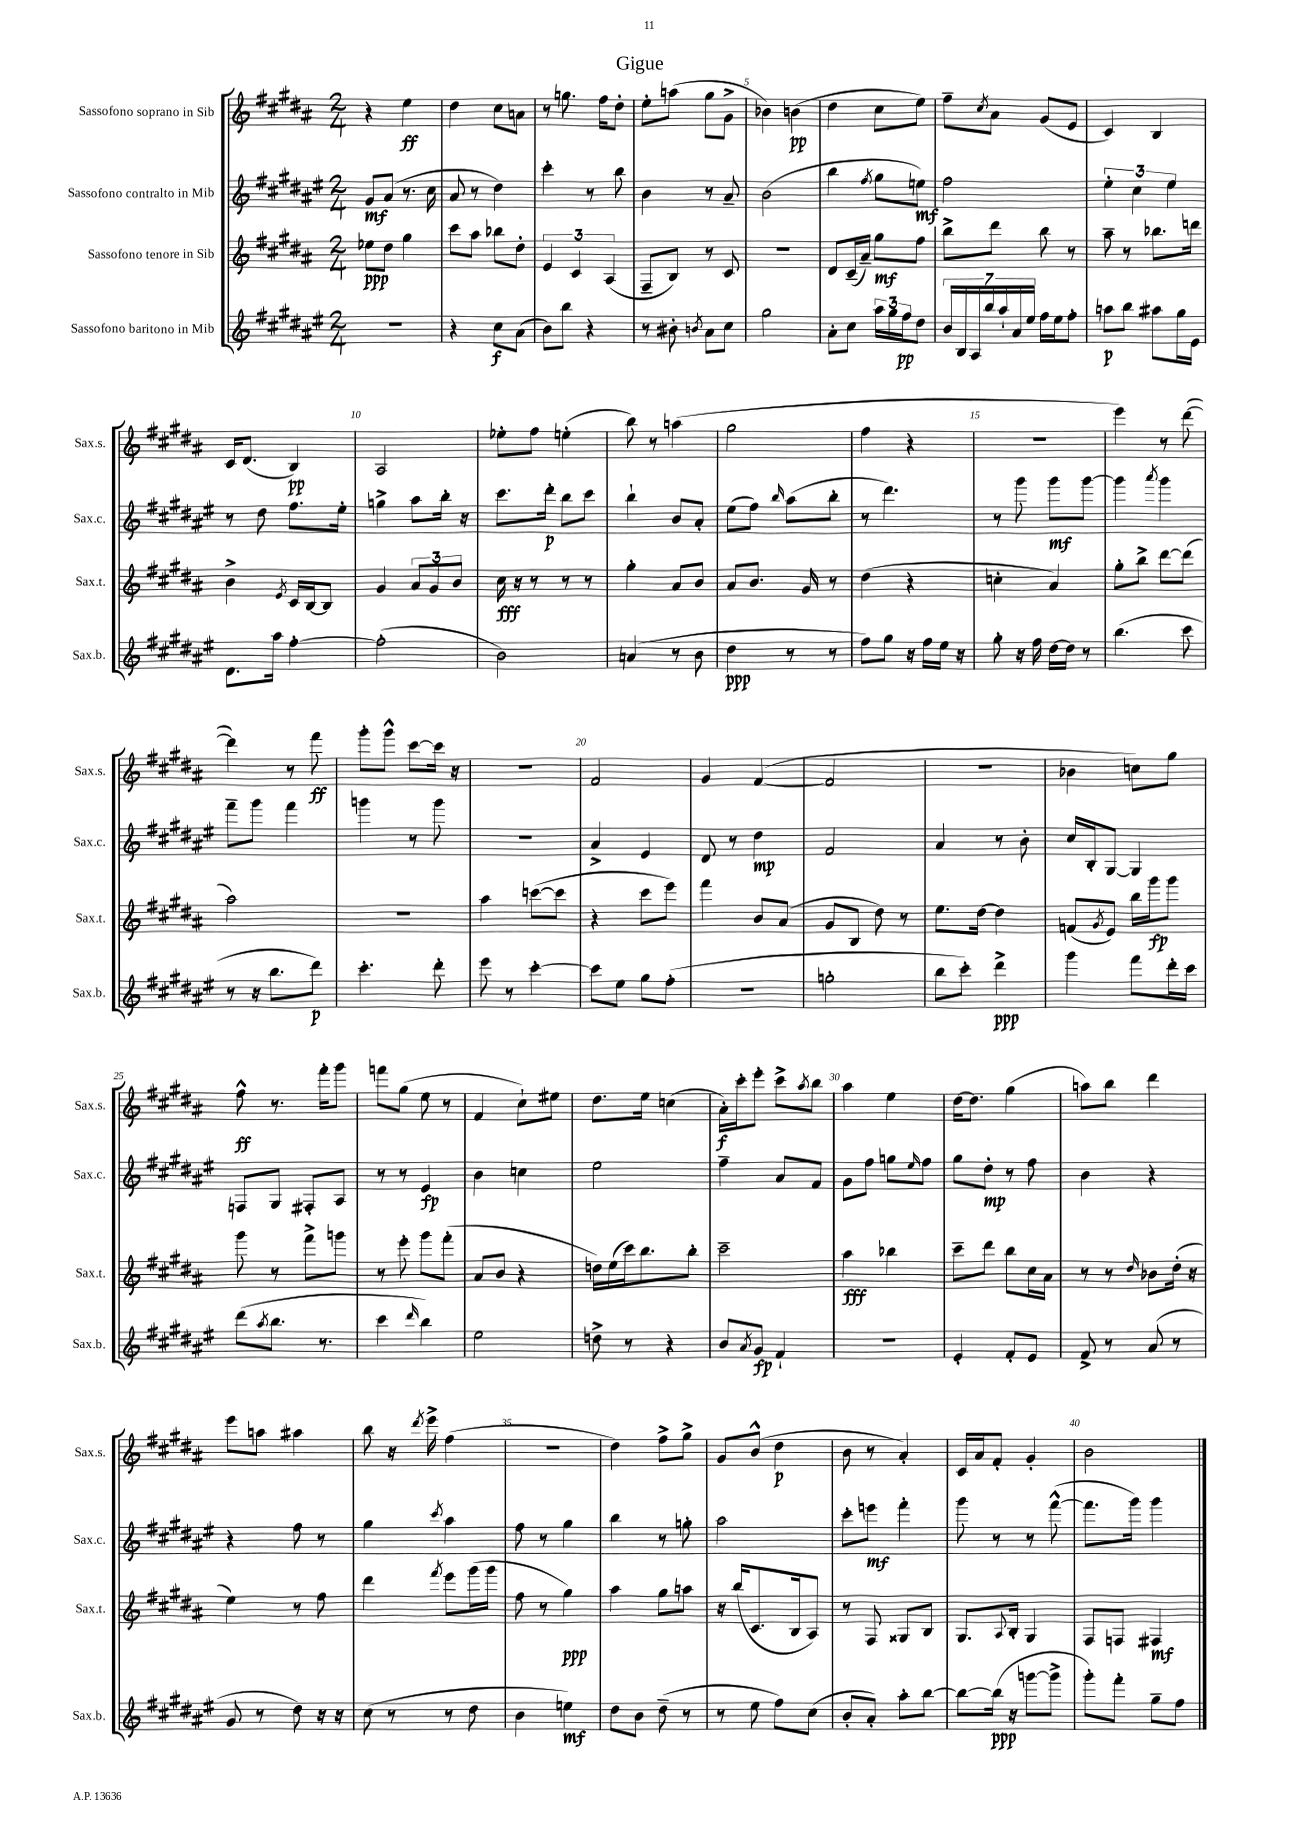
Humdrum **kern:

**kern	**dynam	**kern	**dynam	**kern	**dynam	**kern	**dynam
*part4	*part4	*part3	*part3	*part2	*part2	*part1	*part1
*staff4	*staff4	*staff3	*staff3	*staff2	*staff2	*staff1	*staff1
*I"Sassofono baritono in Mib	*	*I"Sassofono tenore in Sib	*	*I"Sassofono contralto in Mib	*	*I"Sassofono soprano in Sib	*
*I'Sax.b.	*	*I'Sax.t.	*	*I'Sax.c.	*	*I'Sax.s.	*
*clefG2	*	*clefG2	*	*clefG2	*	*clefG2	*
*k[f#c#g#d#a#e#]	*	*k[f#c#g#d#a#]	*	*k[f#c#g#d#a#e#]	*	*k[f#c#g#d#a#]	*
*M2/4	*	*M2/4	*	*M2/4	*	*M2/4	*
=1	=1	=1	=1	=1	=1	=1	=1
2r	.	8ee-X\L	ppp	8g#/L	mf	4r	.
.	.	8dd#\J	.	(8a#/J	.	.	.
.	.	4gg#\	.	8.r	.	4ee\	ff
.	.	.	.	16cc#\	.	.	.
=2	=2	=2	=2	=2	=2	=2	=2
4r	.	8ccc#\L	.	8a#/	.	4dd#\	.
.	.	8aa#\J	.	8r	.	.	.
8cc#\L	f	8bb-X\L	.	4dd#\)	.	8cc#\L	.
(8a#\J	.	8dd#'\J	.	.	.	8an\J	.
=3	=3	=3	=3	=3	=3	=3	=3
8b\L)	.	6e/	.	4ccc#'\	.	8r	.
8bb\J	.	.	.	.	.	8.ggn\	.
.	.	6c#/	.	.	.	.	.
4r	.	.	.	8r	.	.	.
.	.	.	.	.	.	16ff#\KL	.
.	.	(6A#/	.	.	.	.	.
.	.	.	.	8bb\	.	8dd#'\J	.
=4	=4	=4	=4	=4	=4	=4	=4
8r	.	8F#~/L	.	4b\	.	8ee'\L	.
8b#X'\	.	8B/J)	.	.	.	(8aan\J	.
8qbn/	.	.	.	.	.	.	.
8a#\L	.	8r	.	8r	.	8gg#\L	.
8cc#\J	.	8c#/	.	8a#~/	.	8g#^\J	.
=5	=5	=5	=5	=5	=5	=5	=5
2gg#\	.	2r	.	(2b\	.	4b-X\)	.
.	.	.	.	.	.	(4bn\	pp
=6	=6	=6	=6	=6	=6	=6	=6
8a#'\L	.	8d#/L	.	4bb\	.	4dd#\	.
8cc#\J	.	(16c#~/L	.	.	.	.	.
.	.	16a#~/JJ)	.	.	.	.	.
.	.	.	.	8qff#/	.	.	.
24aa#\LL	.	8gg#\L	mf	8gg#\L	.	8cc#\L	.
24gg#\	.	.	.	.	.	.	.
24ff#\J	pp	.	.	.	.	.	.
8dd#\J	.	8ff#\J	.	8een\J)	mf	8ee\J)	.
=7	=7	=7	=7	=7	=7	=7	=7
28b/LL	.	8bb^\L	.	2ff#\	.	8ff#~\L	.
28B/	.	.	.	.	.	.	.
28A#/	.	.	.	.	.	.	.
28bb/	.	.	.	.	.	.	.
.	.	.	.	.	.	8qcc#/	.
.	.	8ddd#\J	.	.	.	8a#\J	.
28aa#`/	.	.	.	.	.	.	.
28a#/	.	.	.	.	.	.	.
28ee#/JJ	.	.	.	.	.	.	.
16ff#\LL	.	8bb\	.	.	.	(8g#/L	.
16ee#\J	.	.	.	.	.	.	.
8ff#'\J	.	8r	.	.	.	8e/J	.
=8	=8	=8	=8	=8	=8	=8	=8
8aan\L	p	8aa#~\	.	6ee#'\	.	4c#/)	.
8bb\J	.	8r	.	.	.	.	.
.	.	.	.	6cc#\	.	.	.
8aa#X\L	.	8.bb-X\L	.	.	.	4B/	.
.	.	.	.	6ee#\	.	.	.
16gg#\L	.	.	.	.	.	.	.
16e#\JJ	.	16dddn\Jk	.	.	.	.	.
!!LO:LB:g=z
=9	=9	=9	=9	=9	=9	=9	=9
8.d#\L	.	4b^\	.	8r	.	16c#/KL	.
.	.	.	.	.	.	(8.d#/J	.
.	.	.	.	8dd#\	.	.	.
16aa#\Jk	.	.	.	.	.	.	.
.	.	8qe/	.	.	.	.	.
[4ff#'\	.	16c#/LL	.	8.ff#\L	.	4B/)	pp
.	.	[16B/J	.	.	.	.	.
.	.	8B/J]	.	.	.	.	.
.	.	.	.	16ee#'\Jk	.	.	.
=10	=10	=10	=10	=10	=10	=10	=10
(2ff#'\]	.	4g#/	.	4ggn^\	.	2A#/	.
.	.	12a#/L	.	8aa#\L	.	.	.
.	.	12g#/	.	.	.	.	.
.	.	.	.	16bb'\Jk	.	.	.
.	.	12b/J	.	.	.	.	.
.	.	.	.	16r	.	.	.
=11	=11	=11	=11	=11	=11	=11	=11
2b\)	.	16cc#\	fff	8.ccc#\L	.	8ee-X'\L	.
.	.	16r	.	.	.	.	.
.	.	8r	.	.	.	8ff#\J	.
.	.	.	.	16ddd#'\Jk	p	.	.
.	.	8r	.	8bb\L	.	(4een'\	.
.	.	8r	.	8ccc#\J	.	.	.
=12	=12	=12	=12	=12	=12	=12	=12
(4an/	.	4gg#'\	.	4bb`\	.	8bb\)	.
.	.	.	.	.	.	8r	.
8r	.	8a#/L	.	8b/L	.	(4aan\	.
8b\	.	8b/J	.	8a#'/J	.	.	.
=13	=13	=13	=13	=13	=13	=13	=13
4dd#\	ppp	8a#/L	.	(8ee#\L	.	2gg#\	.
.	.	8.b/J	.	8ff#\J)	.	.	.
.	.	.	.	16qqbb/	.	.	.
8r	.	.	.	(8aa#\L	.	.	.
.	.	16g#/	.	.	.	.	.
8r	.	8r	.	8bb'\J	.	.	.
=14	=14	=14	=14	=14	=14	=14	=14
8ff#\L)	.	(4dd#\	.	8r	.	4ff#\	.
8gg#\J	.	.	.	4.ddd#\)	.	.	.
16r	.	4r	.	.	.	4r	.
16ff#\LL	.	.	.	.	.	.	.
16ee#\JJ	.	.	.	.	.	.	.
16r	.	.	.	.	.	.	.
=15	=15	=15	=15	=15	=15	=15	=15
8gg#'\	.	4ccn'\	.	8r	.	2r	.
16r	.	.	.	8ggg#\	.	.	.
16ff#\	.	.	.	.	.	.	.
[16dd#\LL	.	4a#/)	.	8ggg#\L	mf	.	.
16dd#\JJ]	.	.	.	.	.	.	.
8r	.	.	.	[8ggg#\J	.	.	.
=16	=16	=16	=16	=16	=16	=16	=16
(4.bb\	.	8gg#'\L	.	4ggg#\]	.	4eee\)	.
.	.	8bb^\J	.	.	.	.	.
.	.	.	.	8qaaa#/	.	.	.
.	.	[8ddd#\L	.	4ggg#\	.	8r	.
8ccc#\	.	(8ddd#\J]	.	.	.	([8ddd#\	.
!!LO:LB:g=z
=17	=17	=17	=17	=17	=17	=17	=17
8r	.	2aa#\)	.	8fff#~\L	.	4ddd#\])	.
16r	.	.	.	8ggg#\J	.	.	.
8.bb\L	.	.	.	.	.	.	.
.	.	.	.	4fff#\	.	8r	.
8ddd#\J)	p	.	.	.	.	8fff#\	ff
=18	=18	=18	=18	=18	=18	=18	=18
4.ccc#'\	.	2r	.	4gggn\	.	8ggg#'\L	.
.	.	.	.	.	.	8ggg#^^\J	.
.	.	.	.	8r	.	[8ccc#\L	.
8ddd#'\	.	.	.	8ggg\	.	16ccc#\Jk]	.
.	.	.	.	.	.	16r	.
=19	=19	=19	=19	=19	=19	=19	=19
8eee#\	.	4aa#\	.	2r	.	2r	.
8r	.	.	.	.	.	.	.
[4ccc#'\	.	([8cccn\L	.	.	.	.	.
.	.	8ccc\J]	.	.	.	.	.
=20	=20	=20	=20	=20	=20	=20	=20
8ccc#\L]	.	4r	.	4a#^/	.	2f#/	.
8ee#\J	.	.	.	.	.	.	.
8gg#\L	.	8ccc#\L	.	4e#/	.	.	.
(8ff#'\J	.	8eee\J)	.	.	.	.	.
=21	=21	=21	=21	=21	=21	=21	=21
2r	.	4fff#\	.	8d#/	.	4g#/	.
.	.	.	.	8r	.	.	.
.	.	8b/L	.	4dd#\	mp	([4f#/	.
.	.	(8a#/J	.	.	.	.	.
=22	=22	=22	=22	=22	=22	=22	=22
2ggn'\	.	8g#/L	.	2f#/	.	2f#/]	.
.	.	8B/J	.	.	.	.	.
.	.	8dd#\)	.	.	.	.	.
.	.	8r	.	.	.	.	.
=23	=23	=23	=23	=23	=23	=23	=23
8bb\L	.	8.ee\L	.	4a#/	.	2r	.
8ccc#'\J)	.	.	.	.	.	.	.
.	.	[16dd#\Jk	.	.	.	.	.
4ddd#^\	ppp	4dd#\]	.	8r	.	.	.
.	.	.	.	8b'\	.	.	.
=24	=24	=24	=24	=24	=24	=24	=24
4ggg#\	.	(8fn/L	.	16cc#/LL	.	4b-X\	.
.	.	.	.	16B'/J	.	.	.
.	.	8qg#/	.	.	.	.	.
.	.	8e/J)	.	[8G#/J	.	.	.
8fff#\L	.	16bb\LL	.	4G#/]	.	8ccn\L)	.
.	.	16ggg#\J	fp	.	.	.	.
16ddd#'\L	.	8ggg#\J	.	.	.	8gg#\J	.
16ccc#\JJ	.	.	.	.	.	.	.
!!LO:LB:g=z
=25	=25	=25	=25	=25	=25	=25	=25
(8ddd#\L	.	8ggg#\	.	8Fn/L	.	8ff#^^\	ff
8qaa#/	.	.	.	.	.	.	.
8.bb\J	.	8r	.	8G#/J	.	8.r	.
.	.	8fff#^\L	.	8F#X'/L	.	.	.
8.r	.	.	.	.	.	16fff#'\KL	.
.	.	8gggn\J	.	8A#/J	.	8ggg#\J	.
=26	=26	=26	=26	=26	=26	=26	=26
4ccc#\	.	8r	.	8r	.	8fffn\L	.
.	.	8eee'\	.	8r	.	(8gg#\J	.
16qqddd#/	.	.	.	.	.	.	.
4bb\)	.	8ggg#\L	.	4e#/	fp	8ee\	.
.	.	(8fff#'\J	.	.	.	8r	.
=27	=27	=27	=27	=27	=27	=27	=27
2ee#\	.	8a#/L	.	4b\	.	4f#/	.
.	.	8b/J	.	.	.	.	.
.	.	4r	.	4ccn\	.	8cc#`\L)	.
.	.	.	.	.	.	8ee#X\J	.
=28	=28	=28	=28	=28	=28	=28	=28
8ddn^\	.	16ddn\LL)	.	2ee#\	.	8.dd#\L	.
.	.	(16ee\	.	.	.	.	.
8r	.	16ccc#\J)	.	.	.	.	.
.	.	8.bb\	.	.	.	16ee\Jk	.
4r	.	.	.	.	.	(4ccn\	.
.	.	8bb'\J	.	.	.	.	.
=29	=29	=29	=29	=29	=29	=29	=29
8b/L	.	2ccc#~\	.	4ff#~\	.	16a#'\LL)	f
.	.	.	.	.	.	16ccc#'\J	.
8qa#/	.	.	.	.	.	.	.
8g#/J	fp	.	.	.	.	8eee'\J	.
4f#`/	.	.	.	8a#/L	.	8ccc#^\L	.
.	.	.	.	.	.	8qaa#/	.
.	.	.	.	8f#/J	.	8bb\J	.
=30	=30	=30	=30	=30	=30	=30	=30
2r	.	4aa#\	fff	8g#\L	.	4aa#\	.
.	.	.	.	8ff#\J	.	.	.
.	.	4bb-X\	.	8ggn\L	.	4ee\	.
.	.	.	.	16qqee#/	.	.	.
.	.	.	.	8ff#\J	.	.	.
=31	=31	=31	=31	=31	=31	=31	=31
4e#'/	.	8ccc#~\L	.	8gg#\L	.	[16dd#\KL	.
.	.	.	.	.	.	8.dd#\J]	.
.	.	8ddd#\J	.	8dd#'\J	mp	.	.
8f#'/L	.	8bb\L	.	8r	.	(4gg#\	.
8e#/J	.	16cc#\L	.	8ff#\	.	.	.
.	.	16a#\JJ	.	.	.	.	.
=32	=32	=32	=32	=32	=32	=32	=32
8f#^/	.	8r	.	4b\	.	8aan\L)	.
8r	.	8r	.	.	.	8bb\J	.
.	.	16qqdd#/	.	.	.	.	.
(8a#/	.	8b-X\L	.	4r	.	4ddd#\	.
8r	.	(16dd#'\Jk	.	.	.	.	.
.	.	16r	.	.	.	.	.
!!LO:LB:g=z
=33	=33	=33	=33	=33	=33	=33	=33
8g#/	.	4ee\)	.	4r	.	8eee\L	.
8r	.	.	.	.	.	8aan\J	.
8dd#\)	.	8r	.	8ff#\	.	4aa#X\	.
16r	.	8ff#\	.	8r	.	.	.
16r	.	.	.	.	.	.	.
=34	=34	=34	=34	=34	=34	=34	=34
(8cc#\	.	4ddd#\	.	4gg#\	.	8bb\	.
8r	.	.	.	.	.	16r	.
.	.	.	.	.	.	8qddd#/	.
.	.	.	.	.	.	16eee^\	.
.	.	8qfff#/	.	8qccc#/	.	.	.
8r	.	8eee\L	.	4aa#\	.	(4ff#\	.
8dd#\	.	(16ggg#\L	.	.	.	.	.
.	.	16ggg#\JJ	.	.	.	.	.
=35	=35	=35	=35	=35	=35	=35	=35
4b\	.	8ff#\	.	8ff#\	.	2r	.
.	.	8r	.	8r	.	.	.
4een\)	mf	4gg#\)	ppp	4gg#\	.	.	.
=36	=36	=36	=36	=36	=36	=36	=36
8dd#\L	.	4aa#\	.	4bb\	.	4dd#\)	.
8b\J	.	.	.	.	.	.	.
(8dd#~\	.	8gg#\L	.	8r	.	8ff#^\L	.
8r	.	8aan\J	.	8ggn'\	.	8gg#^\J	.
=37	=37	=37	=37	=37	=37	=37	=37
8r	.	16r	.	2aa#\	.	8g#/L	.
.	.	(16bb/KL	.	.	.	.	.
8ee#\	.	8.c#/	.	.	.	(8b^^/J	.
8ff#\L)	.	.	.	.	.	4dd#\	p
.	.	16B/k	.	.	.	.	.
(8cc#\J	.	8A#/J)	.	.	.	.	.
=38	=38	=38	=38	=38	=38	=38	=38
8b'/L	.	8r	.	8ccc#'\L	.	8b\	.
8a#'/J)	.	8F#/	.	8eeen\J	mf	8r	.
8aa#'\L	.	8G##X/L	.	4fff#'\	.	4a#'/)	.
[8bb\J	.	8B/J	.	.	.	.	.
=39	=39	=39	=39	=39	=39	=39	=39
8bb\L_	.	8.G#/L	.	8ggg#\	.	16c#/LL	.
.	.	.	.	.	.	16a#/J	.
(16bb\Jk]	ppp	.	.	8r	.	8f#'/J	.
.	.	8qqA#/	.	.	.	.	.
16r	.	16B'/Jk	.	.	.	.	.
[8gggn\L	.	4G#/	.	8r	.	4g#'/	.
8ggg^\J]	.	.	.	([8fff#^^\	.	.	.
=40	=40	=40	=40	=40	=40	=40	=40
8ggg#'\L)	.	8F#/L	.	8.fff#\L]	.	2b\	.
8fff#'\J	.	8Fn/J	.	.	.	.	.
.	.	.	.	16ggg#\Jk)	.	.	.
8gg#~\L	.	4F#X/	mf	4ggg#\	.	.	.
8ff#\J	.	.	.	.	.	.	.
==	==	==	==	==	==	==	==
*-	*-	*-	*-	*-	*-	*-	*-
